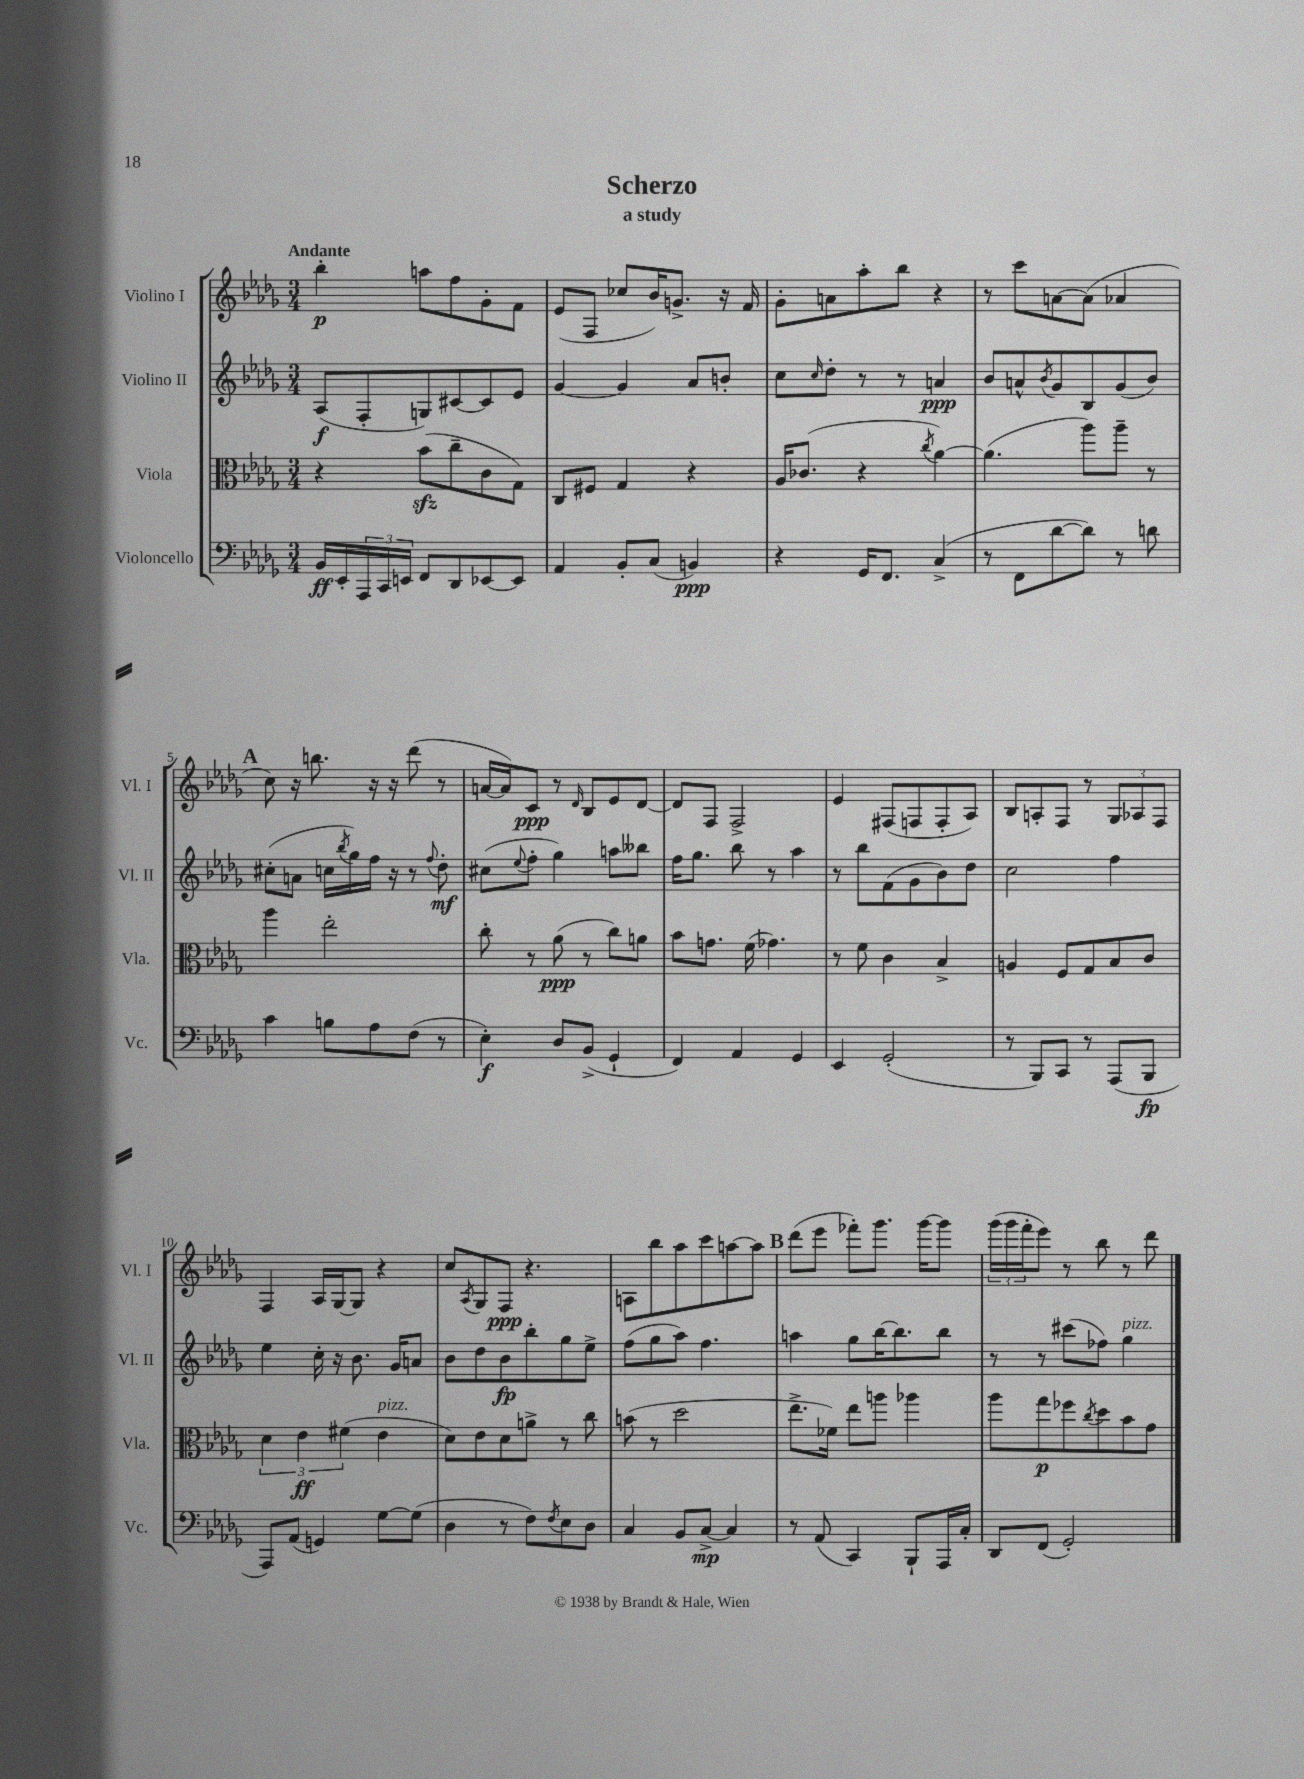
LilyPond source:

\header { title = "Scherzo" subtitle = "a study" }
<<
\new StaffGroup <<
\new Staff = "s0" \with { instrumentName = "Violino I" shortInstrumentName = "Vl. I" } {
    \clef treble \key des \major \numericTimeSignature \time 3/4 \tempo "Andante"
    bes''4-.\p a''8 f''8 ges'8-. f'8 |
    ees'8( f8 ces''8 bes'16) g'8.-> r16 f'16 |
    ges'8-. a'8 aes''8-. bes''8 r4 |
    r8 c'''8 a'8~ a'8( aes'4 |
    \mark \markup { \bold "A" } c''8) r16 b''8. r16 r16 des'''8( r8 |
    a'16~ a'16) c'8\ppp r8 \grace { des'16 } bes8 ees'8 des'8~ |
    des'8 f8 f2-> |
    ees'4 fis8( f8 f8-. aes8) |
    bes8 a8-. f8 r8 \tuplet 3/2 { ges8 aes8 f8 } |
    f4 aes16 ges16~ ges8 r4 |
    c''8 \acciaccatura { aes8 } ges8 f8\ppp r4. |
    a8 bes''8 aes''8 c'''8 a''8~ a''8 |
    \mark \markup { \bold "B" } des'''8( ees'''8 fes'''8-.) ges'''8. ges'''16~ ges'''8 |
    \tuplet 3/2 { ges'''16( ges'''16 f'''16-. } ees'''8) r8 bes''8 r8 des'''8 \bar "|." |
}
\new Staff = "s1" \with { instrumentName = "Violino II" shortInstrumentName = "Vl. II" } {
    \clef treble \key des \major \numericTimeSignature \time 3/4
    aes8\f( f8-. g8) cis'8~ cis'8 ees'8 |
    ges'4~ ges'4 aes'8 b'8-. |
    c''8 \grace { c''16 } des''8-. r8 r8 a'4\ppp |
    bes'8 a'8-^ \acciaccatura { bes'8 } ges'8 bes8 ges'8( bes'8) |
    \mark \markup { \bold "A" } cis''8-.( a'8 c''16 \acciaccatura { bes''8 } ges''16) f''16 r16 r8 \appoggiatura { f''8 } des''8-.\mf |
    cis''8( \appoggiatura { ees''8 } f''8-. ges''4) a''8 beses''8 |
    f''16 ges''8. bes''8 r8 aes''4 |
    r8 bes''8 f'8( ges'8 bes'8) des''8 |
    c''2 f''4 |
    ees''4 c''16-. r16 bes'8. ges'16 a'8 |
    bes'8 des''8 bes'8\fp bes''8-. ges''8 ees''8-> |
    f''8( ges''8 aes''8) f''4. |
    \mark \markup { \bold "B" } a''4 ges''8 bes''16~ bes''8. bes''8 |
    r8 r8 cis'''8( fes''8) ges''4^\markup { \italic "pizz." } \bar "|." |
}
\new Staff = "s2" \with { instrumentName = "Viola" shortInstrumentName = "Vla." } {
    \clef alto \key des \major \numericTimeSignature \time 3/4
    r4 bes'8\sfz( c''8-- c'8 ges8) |
    c8 fis8 ges4 r4 |
    aes16 ces'8.( r4 \acciaccatura { c''8 } aes'4~) |
    aes'4.( aes''8) aes''8-- r8 |
    \mark \markup { \bold "A" } aes''4 ees''2-. |
    c''8-. r8 aes'8\ppp( r8 c''8) a'8 |
    bes'8 g'8. f'16( ges'4.) |
    r8 f'8 c'4 bes4-> |
    a4 f8 ges8 bes8 c'8 |
    \tuplet 3/2 { des'4 ees'4\ff fis'4( } ees'4^\markup { \italic "pizz." } |
    des'8) ees'8 des'8 a'8-> r8 c''8 |
    b'8( r8 des''2 |
    \mark \markup { \bold "B" } ees''8.-> fes'16) ees''8 a''8 aes''4 |
    aes''8 ges''8\p fes''8 \acciaccatura { c''8 } des''8 bes'8 ges'8 \bar "|." |
}
\new Staff = "s3" \with { instrumentName = "Violoncello" shortInstrumentName = "Vc." } {
    \clef bass \key des \major \numericTimeSignature \time 3/4
    bes,16\ff ees,16-. \tuplet 3/2 { aes,,16 c,16 e,16 } f,8 des,8 ees,8~ ees,8 |
    aes,4 bes,8-. c8( b,4\ppp) |
    r4 ges,16 f,8. c4->( |
    r8 f,8 des'8~ des'8) r8 d'8 |
    \mark \markup { \bold "A" } c'4 b8 aes8 f8( r8 |
    ees4-.\f) des8 bes,8->( ges,4-! |
    f,4) aes,4 ges,4 |
    ees,4 ges,2-.( |
    r8 bes,,8) c,8 r8 aes,,8( bes,,8\fp |
    aes,,8) aes,8( g,4) ges8~ ges8( |
    des4 r8 f8) \acciaccatura { f8 } ees8 des8 |
    c4 bes,8 c8~->\mp c4 |
    \mark \markup { \bold "B" } r8 aes,8( c,4) bes,,8-! aes,,16 c16-. |
    des,8 f,8( ges,2-.) \bar "|." |
}
>>
>>
